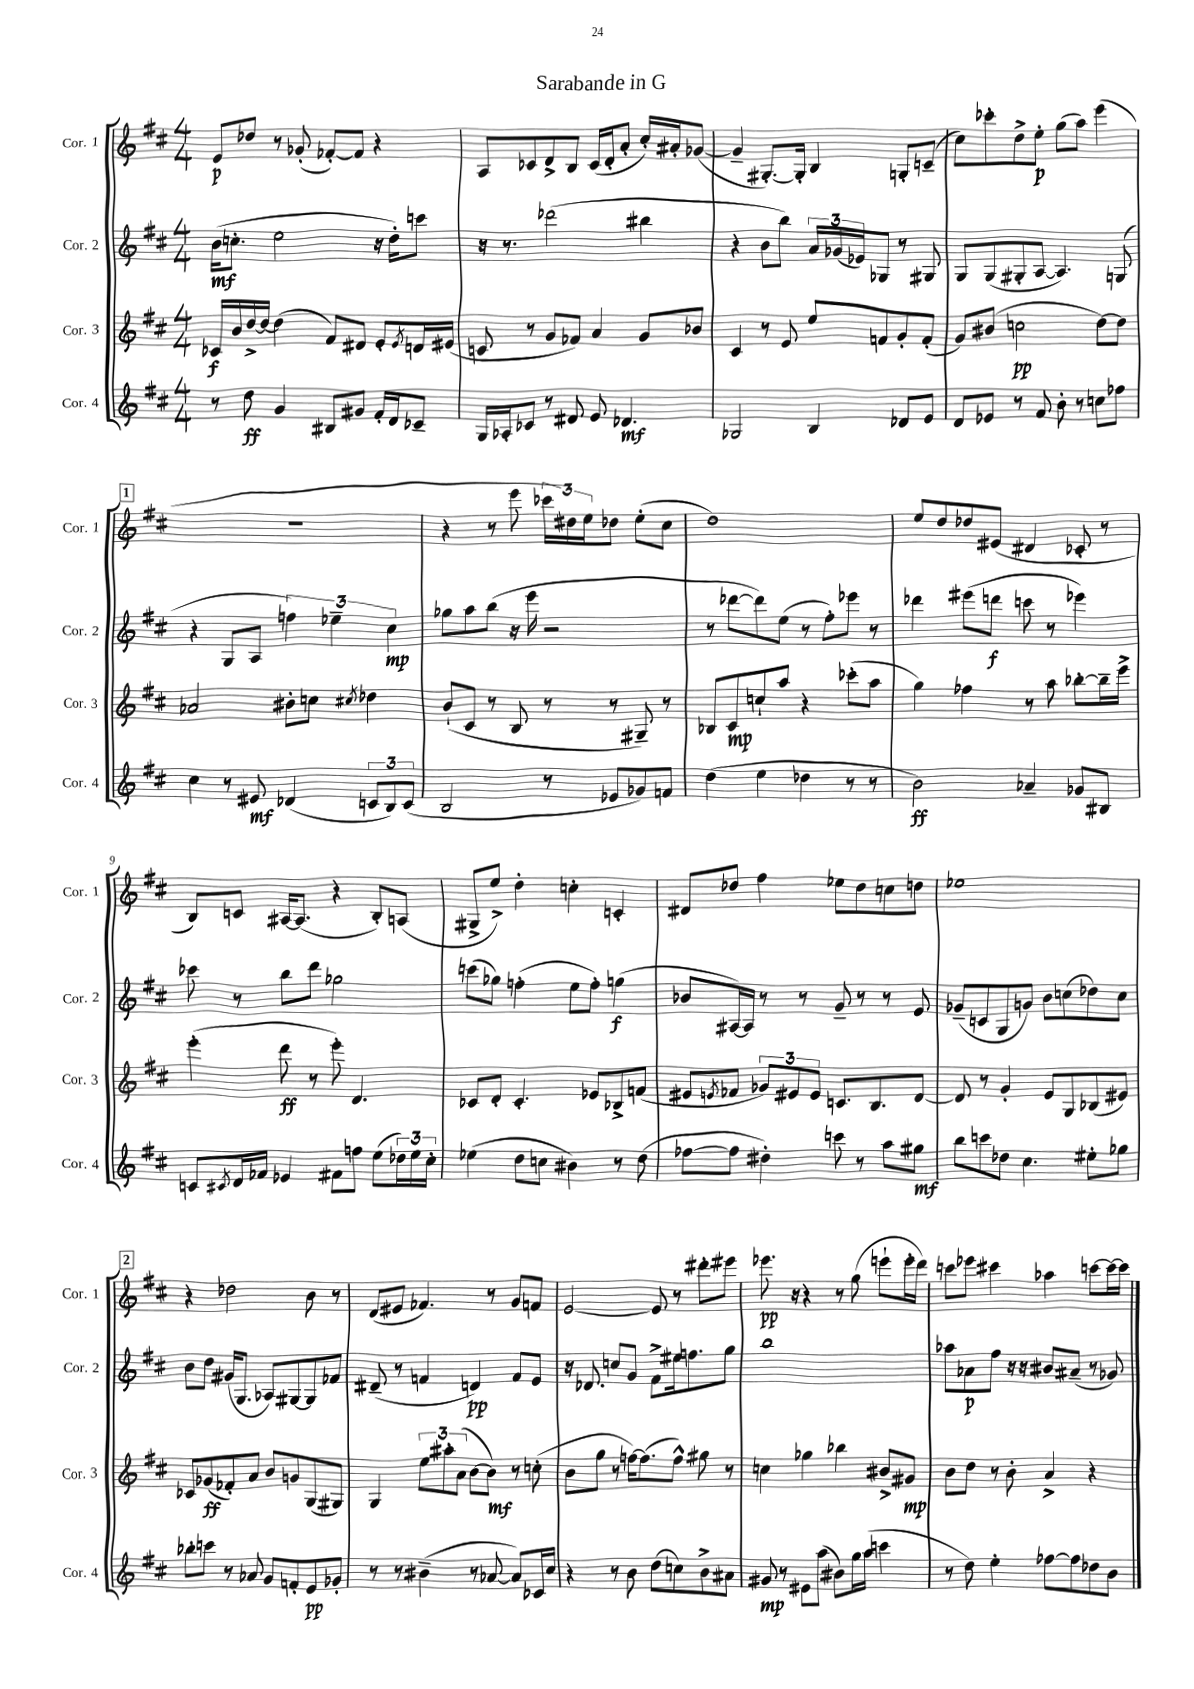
\header { title = "Sarabande in G" }
<<
\new StaffGroup <<
\new Staff = "s0" \with { instrumentName = "Cor. 1" shortInstrumentName = "Cor. 1" } {
    \clef treble \key d \major \numericTimeSignature \time 4/4
    e'8\p des''8 r8 ges'8-.( fes'8~-.) fes'8 r4 |
    a8 ces'8 d'8-> b8 ces'16( d'16-. a'8-. cis''16-.) ais'16-. ges'8~( |
    ges'4-- gis8.~-.) gis16-. b4 g8-. c'8--( |
    cis''8) ces'''8-. d''8-> e''8-.\p g''8( a''8) e'''4( |
    \mark \markup { \box "1" } R1 |
    r4 r8 e'''8 \tuplet 3/2 { ces'''16 dis''16) e''16 } des''8 e''8-.( cis''8 |
    d''1) |
    e''8 d''8 des''8 eis'8( dis'4 ces'8-. r8 |
    b8) c'8 ais16~ ais8.( r4 b8-.) a8( |
    gis8-> e''8->) d''4-. c''4-. c'4-. |
    dis'8 des''8 fis''4 ees''8 des''8 c''8 d''8 |
    ees''1 |
    \mark \markup { \box "2" } r4 des''2 b'8 r8 |
    d'8( eis'8 fes'4.) r8 g'8 f'8 |
    e'2~ e'8 r8 dis'''8-. eis'''8 |
    ees'''8.\pp r16 r4 r8 g''8( e'''8-! e'''16-. d'''16) |
    c'''8 ees'''8 cis'''4 aes''4 c'''8~ c'''16~ c'''16 \bar "|." |
}
\new Staff = "s1" \with { instrumentName = "Cor. 2" shortInstrumentName = "Cor. 2" } {
    \clef treble \key d \major \numericTimeSignature \time 4/4
    b'16\mf( c''8.-. e''2 r16 d''16-.) c'''8 |
    r16 r8. des'''2( bis''4 |
    r4 b'8 b''8) \tuplet 3/2 { a'16 ges'16( ees'16) } ges8 r8 gis8 |
    g8 g8( gis8-. a8~ a4.) g8( |
    \mark \markup { \box "1" } r4 g8 a8 \tuplet 3/2 { f''4) ees''4-- cis''4\mp } |
    ges''8 a''8 b''8( r16 e'''16 r2 |
    r8 des'''8~ des'''8) e''8( r8 fis''8-.) ees'''8 r8 |
    des'''4 eis'''8( d'''8\f c'''8 r8 ees'''4) |
    ces'''8 r8 b''8 d'''8 ges''2 |
    c'''8( ges''8) f''4-.( e''8 f''8-.) g''4\f( |
    bes'8 ais16~) ais16 r8 r8 g'8-- r8 r8 e'8 |
    ges'8--( c'8 g8 g'8) b'8 c''8( des''8) c''8 |
    \mark \markup { \box "2" } b'8 d''8 gis'16( g8. aes8) gis8~ gis8 fes'8 |
    dis'8--( r8 f'4 d'4\pp) f'8 e'8 |
    r16 des'8. c''8 g'8 fis'8-> eis''16 f''8. g''8 |
    b''1 |
    aes''8 aes'8\p fis''8 r16 r16 bis'8 ais'8--( r8 ges'8) \bar "|." |
}
\new Staff = "s2" \with { instrumentName = "Cor. 3" shortInstrumentName = "Cor. 3" } {
    \clef treble \key d \major \numericTimeSignature \time 4/4
    ces'16\f b'16 d''16~-> d''16~ d''4( fis'8) dis'8 e'8-. \acciaccatura { e'8 } d'16 eis'16( |
    c'8 r8 g'8 fes'8) a'4 g'8 bes'8 |
    cis'4 r8 e'8 e''8 f'8 g'8-. f'8-.( |
    g'8) bis'8( c''2\pp d''8~) d''8 |
    \mark \markup { \box "1" } aes'2 bis'8-. c''8 \acciaccatura { cis''8 } des''4 |
    b'8-!( cis'8 r8 b8 r8 r8 gis8--) r8 |
    bes8 cis'8\mp c''8-! a''8 r4 ces'''8-.( a''8 |
    g''4) fes''4 r8 a''8 bes''8~-. bes''16-- e'''16-> |
    e'''4-.( d'''8\ff r8 e'''8-.) d'4. |
    ces'8 d'8-. ces'4.-. ees'8 bes8-> f'8( |
    eis'8 \acciaccatura { e'8 } fes'8 \tuplet 3/2 { ges'8) eis'8 eis'8 } c'8. b8. d'8~ |
    d'8 r8 g'4-. e'8 g8 bes8( eis'8) |
    \mark \markup { \box "2" } ces'8 ges'8\ff( fes'8-.) a'8 b'8 g'8 g8( gis8) |
    g4 \tuplet 3/2 { e''8 ais''8-. a'8( } b'8~ b'8\mf) r8 c''8-.( |
    b'8 g''8 r8 f''16~) f''8.( f''8-^) gis''8 r8 |
    c''4 ges''4 bes''4 bis'8-> gis'8\mp |
    b'8 d''8 r8 b'8-. a'4-> r4 \bar "|." |
}
\new Staff = "s3" \with { instrumentName = "Cor. 4" shortInstrumentName = "Cor. 4" } {
    \clef treble \key d \major \numericTimeSignature \time 4/4
    r8 d''8\ff g'4 bis8 gis'8 fis'16-. d'16 ces'8-- |
    g16 aes16-. ces'8 r8 dis'8 e'8 des'4.\mf |
    ges2 b4 des'8 e'8 |
    d'8 ees'8 r8 fis'8 b'8-. r8 c''8 fes''8 |
    \mark \markup { \box "1" } cis''4 r8 eis'8\mf des'4( \tuplet 3/2 { c'8 b8) c'8( } |
    b2 r8 ees'8 ges'8) f'8 |
    d''4( e''4 des''4 r8 r8 |
    b'2\ff) aes'4-- ges'8 bis8 |
    c'8 \acciaccatura { cis'8 } d'16 fes'16 ees'4 fis'8 f''8 e''8( \tuplet 3/2 { des''16) e''16 cis''16-. } |
    ees''4( d''8 c''8 bis'4) r8 d''8( |
    fes''8~ fes''8 dis''4-.) c'''8 r8 a''8 gis''8\mf |
    b''8 c'''8 des''8 cis''4. eis''8-. ges''8 |
    \mark \markup { \box "2" } bes''8-. c'''8 r8 aes'8 g'8 f'8-. e'8\pp ges'8-. |
    r8 r8 bis'4--( r8 aes'8~ aes'8) ces'16 cis''16 |
    r4 r8 b'8 d''8( c''8) b'8-> ais'8 |
    gis'8\mp r8 eis'8 a''8( bis'8) g''16 a''16( c'''4 |
    r8 d''8) e''4-. fes''8~ fes''8 des''8 b'8 \bar "|." |
}
>>
>>
